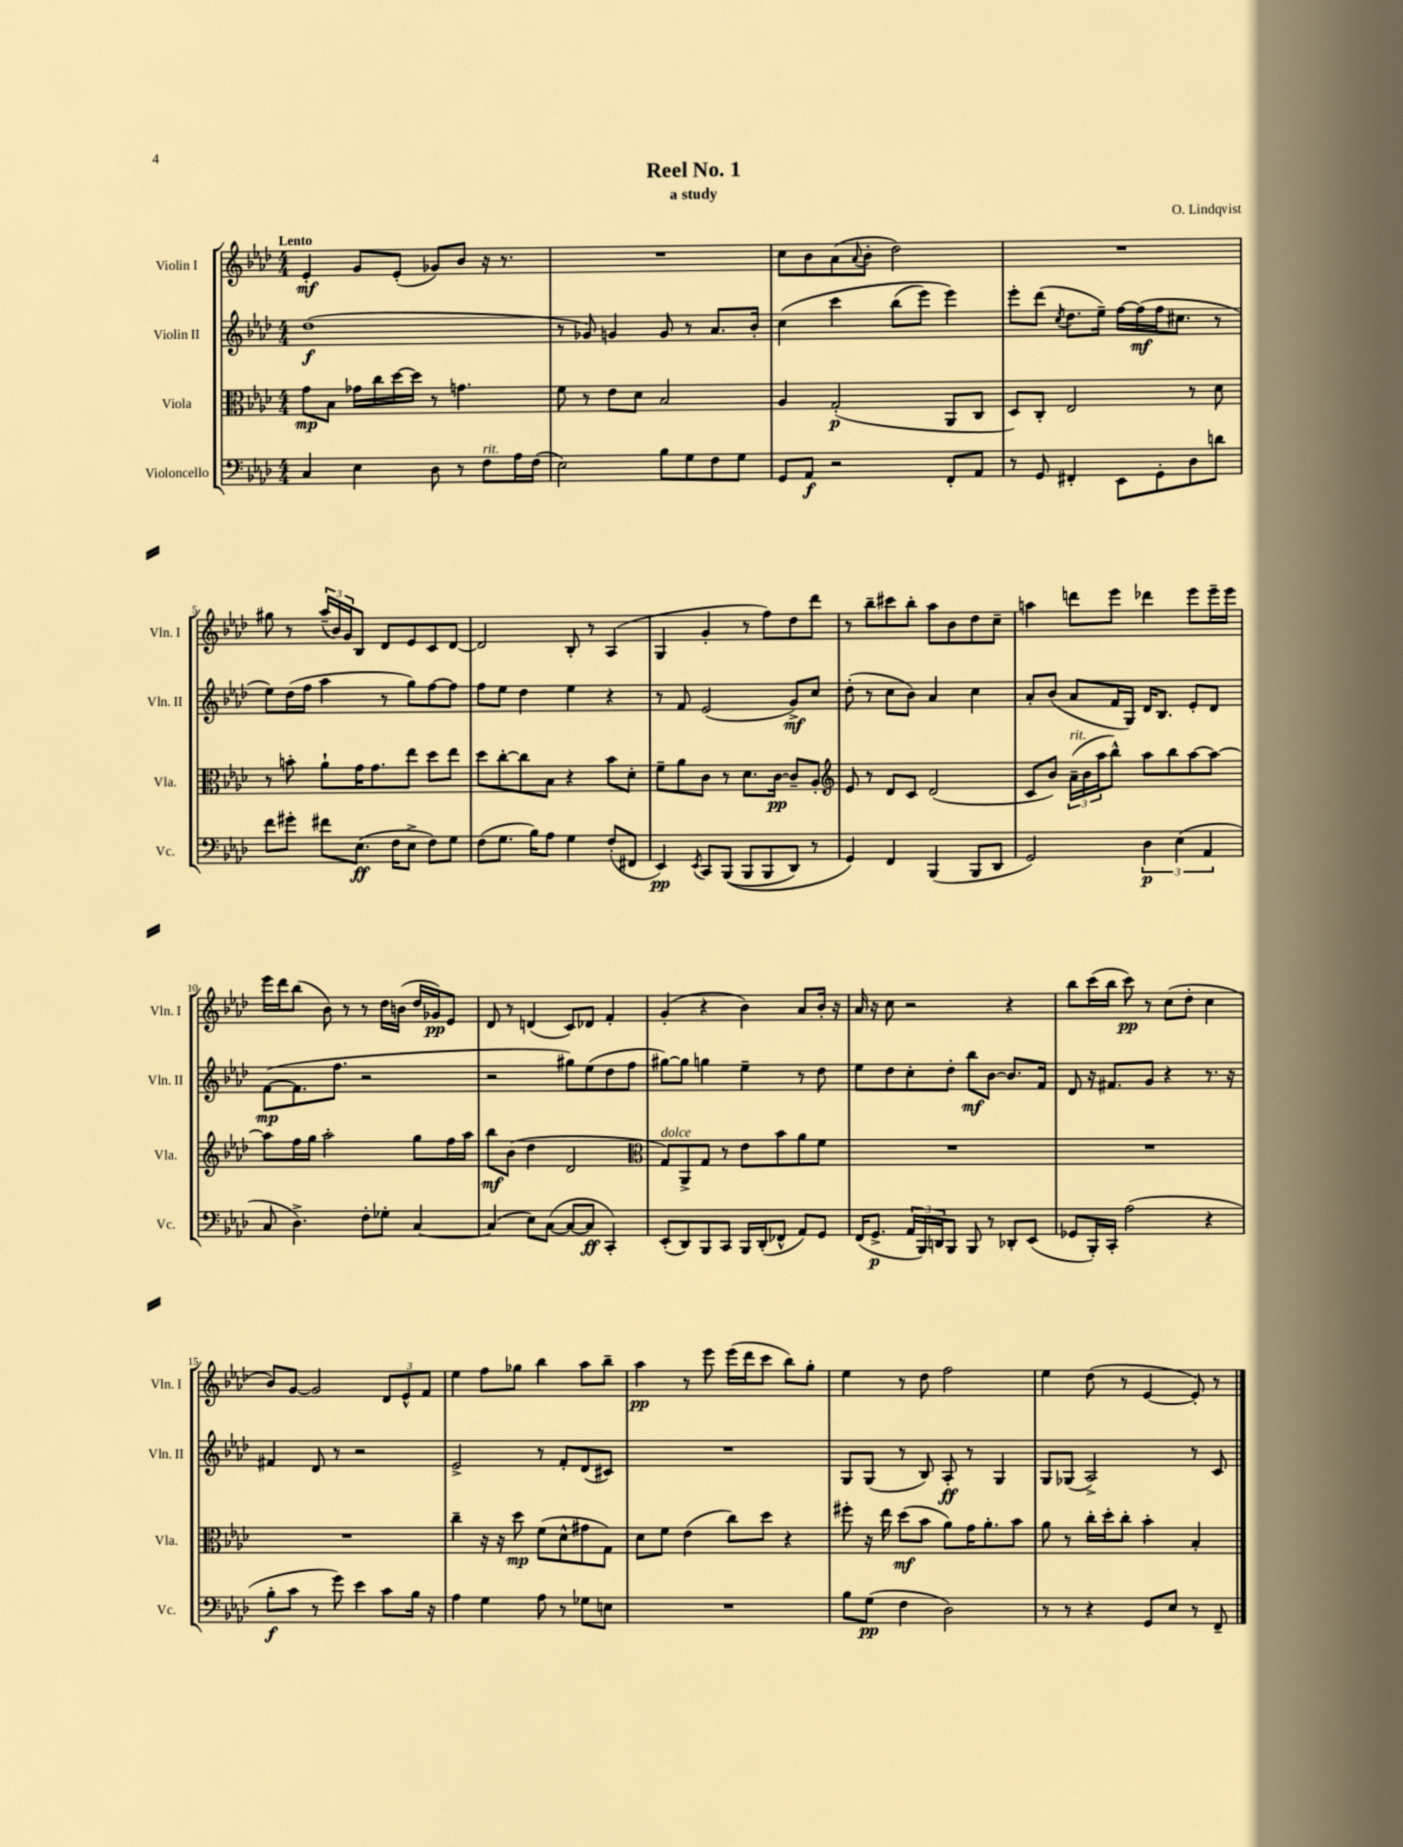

**kern	**kern	**kern	**kern
*staff4	*staff3	*staff2	*staff1
*clefF4	*clefC3	*clefG2	*clefG2
*k[b-e-a-d-]	*k[b-e-a-d-]	*k[b-e-a-d-]	*k[b-e-a-d-]
*M4/4	*M4/4	*M4/4	*M4/4
4C/	8g\L	(1dd-	4e-'/
.	8B-\J	.	.
4E-\	16g-\LL	.	8g/L
.	16cc\	.	.
.	[16dd-\	.	(8e-'/J
.	16dd-\]JJ	.	.
8D-\	8r	.	8g-/L)
8r	4.g\	.	8b-/J
8F\L	.	.	16r
.	.	.	8.r
16A-\L	.	.	.
(16F\JJ	.	.	.
=	=	=	=
2E-\)	8f\	8r	1r
.	8r	8g-/)	.
.	8e-\L	4g/	.
.	8d-\J	.	.
8B-\L	2B-/	8g/	.
8G\	.	8r	.
8F\	.	8.a-/L	.
8G\J	.	.	.
.	.	16b-'/Jk	.
=	=	=	=
8GG/L	4A-/	&(4cc\	8cc\L
8AA-/J	.	.	8b-\
2r	(2G'/	4ccc\	(8a-\
.	.	.	8qqa-/
.	.	.	8b-'\J
.	.	(8bb-\L	2dd-\)
.	.	8eee-\J)	.
8FF'/L	8AA-/L	4eee-\&)	.
8AA-/J	8C/J	.	.
=	=	=	=
8r	8D-/L)	8eee-'\L	1r
8GG/	8C'/J	(8ddd-\J	.
.	.	8qcc/	.
4FF#'/	2E-/	8.dd-\L	.
.	.	16ee-~\Jk)	.
8EE-\L	.	[16ff\LL	.
.	.	(16ff\]	.
8GG'\	.	16ff\J	.
.	.	8.cc#\J	.
8D-\	8r	.	.
8d\J	8d-\	8r	.
=	=	=	=
8f\L	8r	8ee-\L)	8gg#\
8g#'\J	8b'\	(16dd-\L	8r
.	.	16ff\JJ	.
8f#\L	8a-`\L	4aa-\	(24aa-~/LL
.	.	.	24b-/)
.	.	.	24g/J
(8.E-\J	16g\K	.	8B-/J
.	8.g\	.	.
.	.	8r	8d-/L
16F\LK	.	.	.
8E-^\J	8ee-\J	8gg\L)	8e-/
8F\L)	8dd-\L	[8ff\	8c/
8G\J	8ee-\J	8ff\]J	[8d-/J
=	=	=	=
(8F\L	8dd-\L	8ff\L	2d-/]
8.G\J	[8cc'\	8ee-\J	.
.	8cc\]	4dd-\	.
16B-\LK)	.	.	.
8A-\J	8B-\J	.	.
4G\	4r	4ee-\	8B-'/
.	.	.	8r
(8F'/L	8b-\L	4r	(4A-/
8FF#/J	8d-'\J	.	.
=	=	=	=
4EE-/)	8f~\L	8r	4G/
.	8a-\	8f/	.
8qEE-/	.	.	.
8CC/L	8c\J	(2e-/	4g'/
&((8BBB-/J	8r	.	.
8BBB-/L	8.d-\L	.	8r
8BBB-/	.	.	8ff\L)
.	[16c\Jk	.	.
8DD-/J)	8c~/]L	8g^/L)	8dd-\
8r	8A-'/J	8cc/J	8ddd-\J
=	=	=	=
*	*clefG2	*	*
4GG/&)	8e-/	(8dd-'\	8r
.	8r	8r	8bb-~\L
4FF/	8d-/L	8cc\L	8ccc#\
.	8c/J	8b-\J)	8bb-'\J
(4BBB-/	(2d-/	4a-/	8aa-\L
.	.	.	8b-\
8BBB-/L	.	4cc\	8dd-\
8DD-/J	.	.	8cc~\J
=	=	=	=
2GG/)	8c/L	8a-'/L	4aa\
.	8b-/J)	(8b-/J	.
.	(24a-~\LL	8a-/L	8ddd\L
.	24b-\	.	.
.	24aa-\J	.	.
.	8bb-^^\J)	16f/L	8eee-\J
.	.	16G/JJ)	.
6D-\	8aa-\L	16d-/LK	4ddd-\
.	.	8.B-/J	.
.	8bb-\	.	.
(6E-\	.	.	.
.	[8aa-\	8e-'/L	8eee-\L
6AA-/	.	.	.
.	8aa-\_J	8d-/J	16eee-~\L
.	.	.	16eee-\JJ
=	=	=	=
8C/	8aa-\]L	([8f\L	16eee-\LL
.	.	.	16ddd-\J
4.D-^\)	16ff\L	8.f\]	(8bb-\J
.	16gg\JJ	.	.
.	2aa-'\	.	8b-\)
.	.	8.ff\J	.
.	.	.	8r
8F'\L	.	2r	8r
8G-'\J	.	.	16dd-\LL
.	.	.	(16b\JJ
[4C/	8gg\L	.	16dd-/LL
.	.	.	16g-/J)
.	16ff\L	.	8e-/J
.	16aa-\JJ	.	.
=	=	=	=
(4C/]	8bb-\L	2r	8d-/
.	(8b-\J	.	8r
8E-\L)	4dd-\	.	(4d/
([8C\J	.	.	.
8C/_L	2d-/	8gg#\L)	8c/L)
8C/]J	.	(8ee-\	8d-/J
4CC'/)	.	8dd-\	4f'/
.	.	8ff\J	.
=	=	=	=
*	*clefC3	*	*
(8EE-'/L	8G/L)	[8gg#\L)	(4g'/
8DD-/)	8AA-^/	8gg#\]J	.
8BBB-/	8G/J	4gg\	4r
8CC/J	8r	.	.
16BBB-/LL	8e-\L	4ee-~\	4b-\)
(16DD-'/J	.	.	.
8FF-^^/J	8b-\	.	.
8AA-/L)	8a-\	8r	8a-/L
8GG/J	8f\J	8dd-\	16b-'/Jk
.	.	.	16r
=	=	=	=
(16FF/LK	1r	8ee-\L	16a-/
8.GG^/J	.	.	16r
.	.	8dd-\	8cc\
24AA-/LL	.	8cc'\	2r
24BBB-/)	.	.	.
24DD/J	.	.	.
8BBB-/J	.	8dd-'\J	.
8BBB-/	.	8bb-\L	.
8r	.	[8b-\J	.
8DD-'/L	.	8.b-/]L	4r
(8EE-/J	.	.	.
.	.	16f/Jk	.
=	=	=	=
8GG-/L	1r	8d-/	8bb-\L
16BBB-'/L)	.	16r	(16ccc\L
16CC'/JJ	.	8.f#/L	16bb-\JJ
(2A-\	.	.	8ccc\)
.	.	8g/J	8r
.	.	4r	(8cc\L
.	.	.	8dd-'\J
4r	.	8.r	4cc\
.	.	16r	.
=	=	=	=
8B-'\L	1r	4f#/	8b-/L)
8c\J	.	.	[8g/J
8r	.	8d-/	2g/]
8g\)	.	8r	.
4e-\	.	2r	.
8c\L	.	.	12d-/L
.	.	.	12e-^^/
16B-\Jk	.	.	.
.	.	.	12f/J
16r	.	.	.
=	=	=	=
4A-\	4cc~\	2e-^/	4ee-\
4G\	16r	.	8ff\L
.	16r	.	.
.	8dd-\	.	8gg-\J
8A-\	(8f\L	8r	4bb-\
8r	8d-^^\	8f'/L	.
8G-\L	8g#\	(8d-/	8aa-\L
8E\J	8G\J)	8c#/J)	8bb-~\J
=	=	=	=
1r	8d-\L	1r	4aa-\
.	8f\J	.	.
.	(4e-\	.	8r
.	.	.	8eee-\
.	8cc\L)	.	(16eee-\LL
.	.	.	16ddd-\J
.	8dd-\J	.	8ccc\J
.	4r	.	8bb-\L)
.	.	.	8gg'\J
=	=	=	=
8B-\L	8ff#'\	8G/L	4ee-\
(8G\J	16r	(8G/J	.
.	16ee-\	.	.
4F\	(8dd-\L	8r	8r
.	8b-\J	8B-/)	8dd-\
2D-\)	8a-\L)	8A-'/	2ff\
.	16g\K	8r	.
.	8.a-'\	.	.
.	.	4G/	.
.	8b-\J	.	.
=	=	=	=
8r	8a-\	8G/L	4ee-\
8r	8r	(8G-/J	.
4r	16cc'\LL	2A-^/)	(8dd-\
.	16dd-'\J	.	.
.	8cc'\J	.	8r
8GG/L	4b-'\	.	[4e-/
8E-/J	.	.	.
8r	4B-'/	8r	8e-'/])
8FF~/	.	8c/	8r
==	==	==	==
*-	*-	*-	*-
